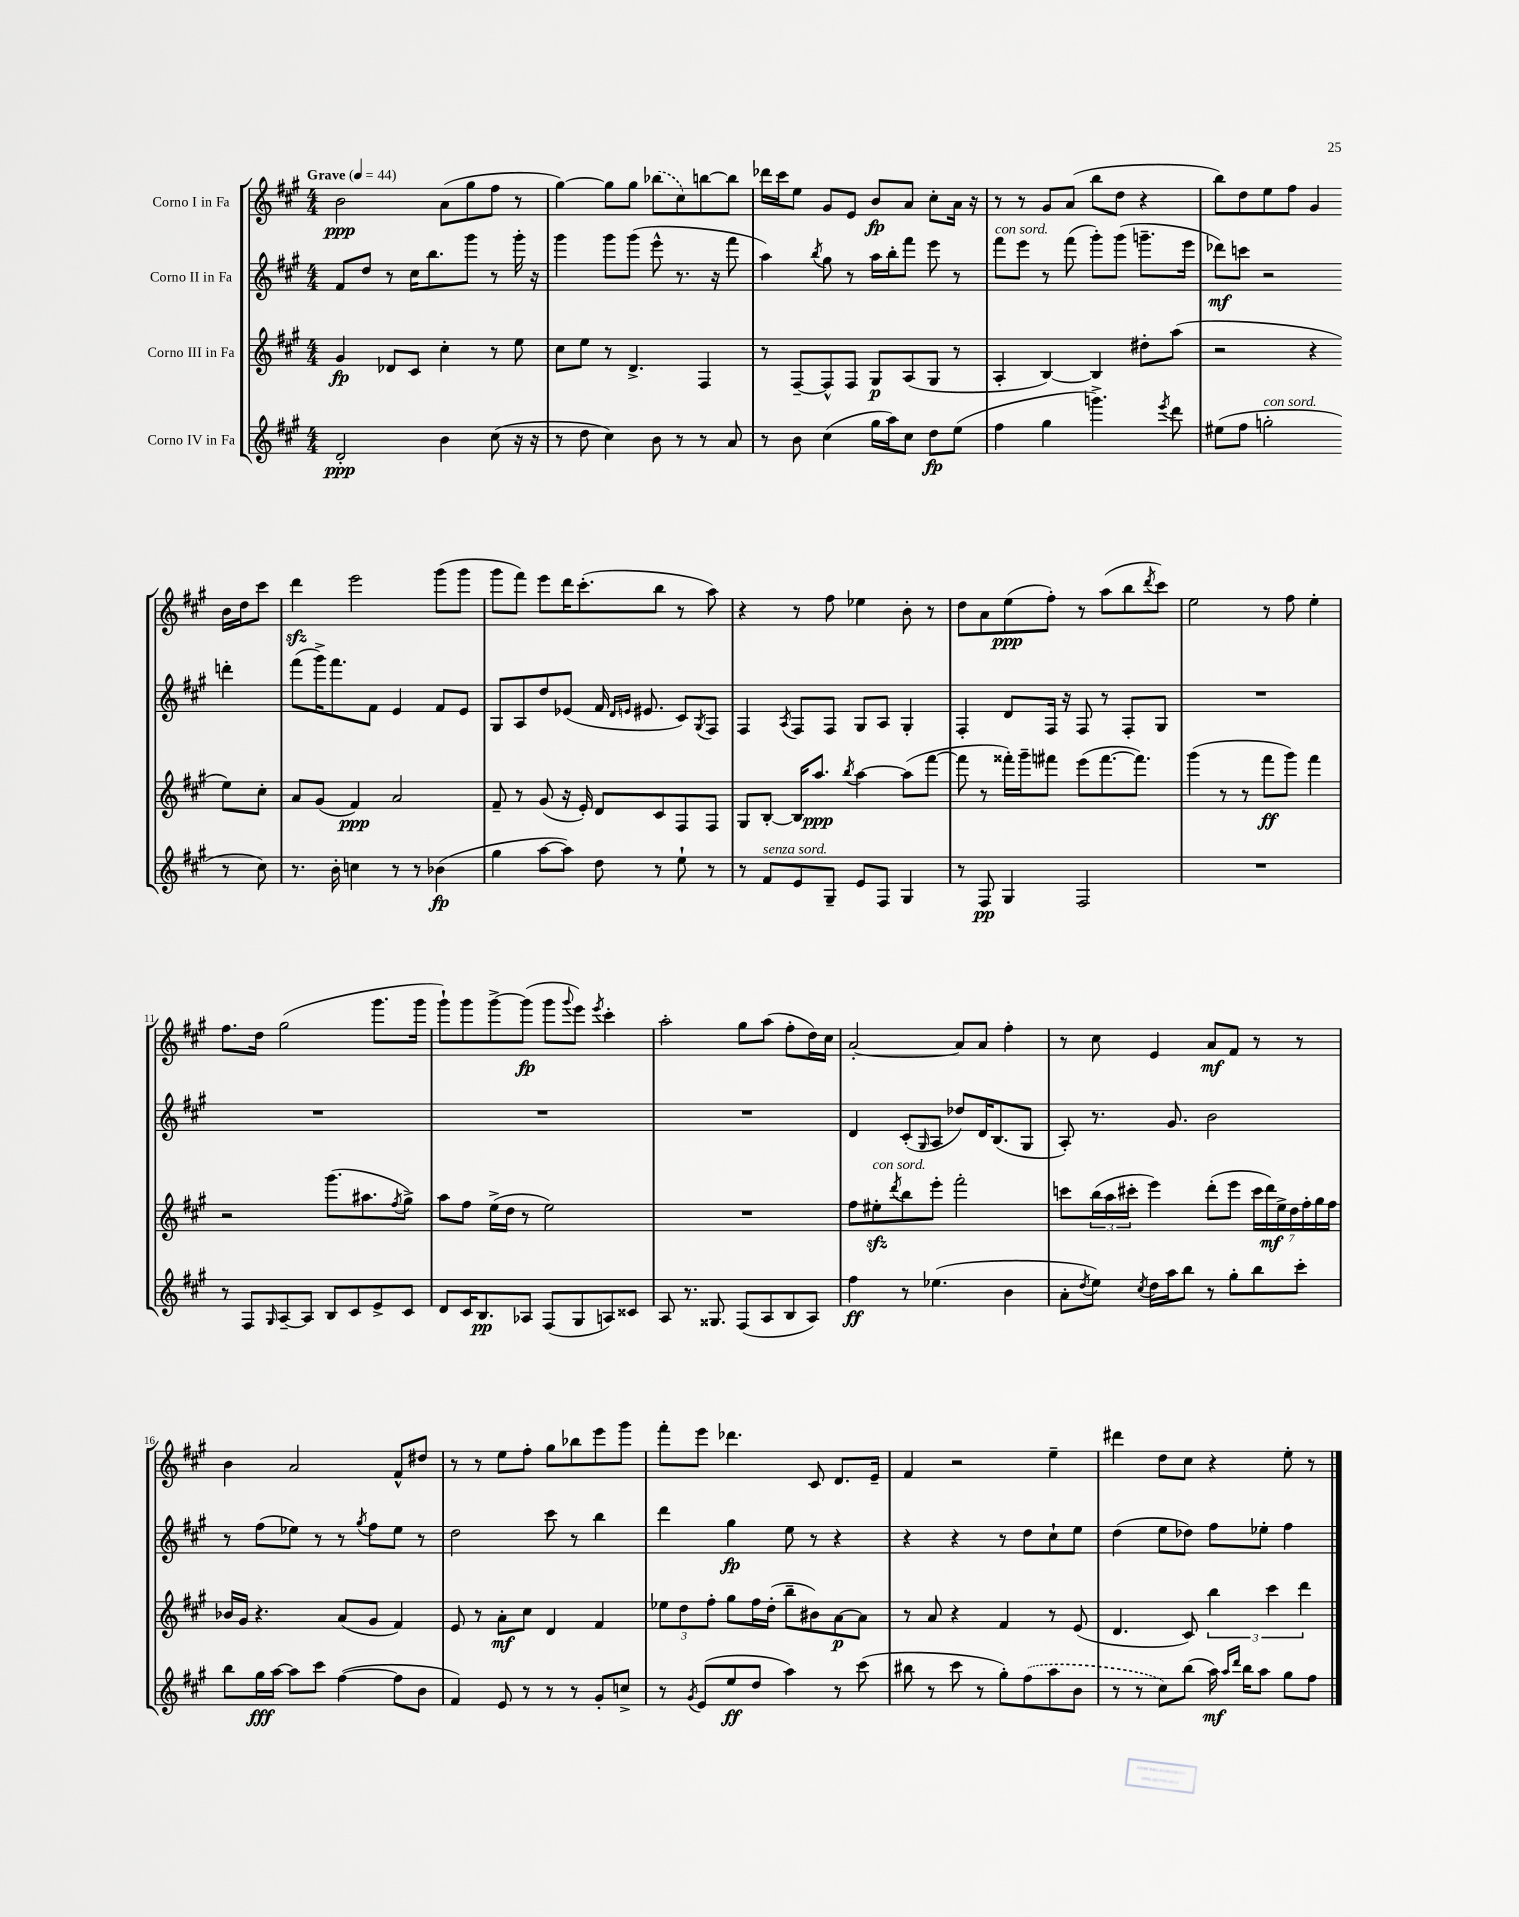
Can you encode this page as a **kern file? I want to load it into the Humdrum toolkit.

**kern	**dynam	**kern	**dynam	**kern	**dynam	**kern	**dynam
*part4	*part4	*part3	*part3	*part2	*part2	*part1	*part1
*staff4	*staff4	*staff3	*staff3	*staff2	*staff2	*staff1	*staff1
*I"Corno IV in Fa	*	*I"Corno III in Fa	*	*I"Corno II in Fa	*	*I"Corno I in Fa	*
*clefG2	*	*clefG2	*	*clefG2	*	*clefG2	*
*k[f#c#g#]	*	*k[f#c#g#]	*	*k[f#c#g#]	*	*k[f#c#g#]	*
*M4/4	*	*M4/4	*	*M4/4	*	*M4/4	*
*MM44	*	*MM44	*	*MM44	*	*MM44	*
=1	=1	=1	=1	=1	=1	=1	=1
!	!	!	!	!	!	!LO:TX:a:B:t=Grave	!
2d'/	ppp	4g#/	fp	8f#/L	.	2b\	ppp
.	.	.	.	8dd/J	.	.	.
.	.	8d-X/L	.	8r	.	.	.
.	.	8c#/J	.	16cc#\KL	.	.	.
.	.	.	.	8.bb\	.	.	.
4b\	.	4cc#'\	.	.	.	(8a\L	.
.	.	.	.	8ggg#\J	.	8gg#\	.
(8cc#\	.	8r	.	8r	.	8ff#\J	.
16r	.	8ee\	.	16ggg#'\	.	8r	.
16r	.	.	.	16r	.	.	.
=2	=2	=2	=2	=2	=2	=2	=2
8r	.	8cc#\L	.	4ggg#\	.	[4gg#\)	.
8dd\	.	8ee\J	.	.	.	.	.
4cc#\)	.	8r	.	8ggg#\L	.	8gg#\L]	.
.	.	4.d^/	.	(8ggg#\J	.	8gg#\J	.
8b\	.	.	.	8eee^^\	.	(8bb-X\L	.
8r	.	.	.	8.r	.	8cc#\)	.
8r	.	4F#/	.	.	.	[8bbn\	.
.	.	.	.	16r	.	.	.
8a/	.	.	.	8fff#\	.	8bb\J]	.
=3	=3	=3	=3	=3	=3	=3	=3
8r	.	8r	.	4aa\)	.	16ddd-X\LL	.
.	.	.	.	.	.	16ccc#\J	.
8b\	.	[8F#~/L	.	.	.	8ee\J	.
.	.	.	.	8qbb/	.	.	.
(4cc#\	.	8F#^^/]	.	8gg#\	.	8g#/L	.
.	.	8F#/J	.	8r	.	8e/J	.
16gg#\LL	.	8G#/L	p	16aa\LL	.	8b/L	fp
16aa\J)	.	.	.	16bb'\J	.	.	.
8cc#\J	.	(8A/	.	8fff#\J	.	8a/J	.
8dd\L	fp	8G#/J	.	8eee\	.	8cc#'\L	.
(8ee\J	.	8r	.	8r	.	16a\Jk	.
.	.	.	.	.	.	16r	.
=4	=4	=4	=4	=4	=4	=4	=4
!	!	!	!	!LO:TX:a:i:t=con sord.	!	!	!
4ff#\	.	4A'/	.	8fff#\L	.	8r	.
.	.	.	.	8eee\J	.	8r	.
4gg#\	.	[4B/)	.	8r	.	8g#/L	.
.	.	.	.	(8fff#\	.	(8a/J	.
4.gggn^\)	.	4B/]	.	8ggg#'\L)	.	8bb\L	.
.	.	.	.	(8ggg#\J	.	8dd\J	.
.	.	8dd#X'\L	.	8.gggn~\L	.	4r	.
8qeee/	.	.	.	.	.	.	.
8ddd\	.	(8aa\J	.	.	.	.	.
.	.	.	.	16eee\Jk	.	.	.
=5	=5	=5	=5	=5	=5	=5	=5
(8ee#X\L	.	2r	.	8ddd-X\L)	mf	8bb\L)	.
8ff#\J	.	.	.	8cccn\J	.	8dd\	.
!LO:TX:a:i:t=con sord.	!	!	!	!	!	!	!
2ggn'\	.	.	.	2r	.	8ee\	.
.	.	.	.	.	.	8ff#\J	.
.	.	4r	.	.	.	4g#/	.
8r	.	8ee\L)	.	4dddn'\	.	16b\LL	.
.	.	.	.	.	.	16dd\J	.
8cc#\)	.	8cc#'\J	.	.	.	8ccc#\J	.
!!LO:LB:g=z
=6	=6	=6	=6	=6	=6	=6	=6
8.r	.	8a/L	.	(8fff#\L	.	4dddzz\	.
.	.	(8g#/J	.	16ggg#^\K)	.	.	.
16b'\	.	.	.	8.fff#\	.	.	.
4ccn\	.	4f#/)	ppp	.	.	2eee\	.
.	.	.	.	8f#\J	.	.	.
8r	.	2a/	.	4e/	.	.	.
8r	.	.	.	.	.	.	.
(4b-X\	fp	.	.	8f#/L	.	(8ggg#\L	.
.	.	.	.	8e/J	.	8ggg#\J	.
=7	=7	=7	=7	=7	=7	=7	=7
4gg#\	.	8f#~/	.	8G#/L	.	8ggg#\L	.
.	.	8r	.	8A/	.	8fff#\J)	.
[8aa\L	.	(8g#/	.	8dd/	.	8eee\L	.
8aa\J])	.	16r	.	(8e-X/J	.	16ddd\K	.
.	.	16e'/)	.	.	.	(8.ccc#'\	.
8dd\	.	8d/L	.	16f#/	.	.	.
.	.	.	.	16qqd/LL	.	.	.
.	.	.	.	16qqen/JJ	.	.	.
.	.	.	.	8.e#X/	.	.	.
8r	.	8c#/	.	.	.	8bb\J	.
8ee`\	.	8F#/	.	8c#/L)	.	8r	.
.	.	.	.	8qG#/	.	.	.
8r	.	8F#/J	.	8F#/J	.	8aa\)	.
=8	=8	=8	=8	=8	=8	=8	=8
8r	.	8G#/L	.	4F#/	.	4r	.
!LO:TX:a:i:t=senza sord.	!	!	!	!	!	!	!
8f#/L	.	[8B'/J	.	.	.	.	.
.	.	.	.	8qA/	.	.	.
8e/	.	16B/KL]	.	8F#/L	.	8r	.
.	.	8.aa/J	ppp	.	.	.	.
8G#~/J	.	.	.	8F#/J	.	8ff#\	.
.	.	8qbb/	.	.	.	.	.
8e/L	.	[4aa\	.	8G#/L	.	4ee-X\	.
8F#/J	.	.	.	8A/J	.	.	.
4G#/	.	(8aa\L]	.	4G#'/	.	8b'\	.
.	.	[8fff#\J	.	.	.	8r	.
=9	=9	=9	=9	=9	=9	=9	=9
8r	.	8fff#\]	.	4F#'/	.	8dd\L	.
8F#/	pp	8r	.	.	.	8a\	.
4G#/	.	16fff##X'\LL)	.	8d/L	.	(8ee\	ppp
.	.	16ggg#~\J	.	.	.	.	.
.	.	8fff#X\J	.	16F#/Jk	.	8ff#'\J)	.
.	.	.	.	16r	.	.	.
2F#/	.	(8eee\L	.	8F#/	.	8r	.
.	.	[8.fff#\	.	8r	.	(8aa\L	.
.	.	.	.	8F#'/L	.	8bb\	.
.	.	8.fff#\J])	.	.	.	.	.
.	.	.	.	.	.	8qddd/	.
.	.	.	.	8G#/J	.	8ccc#\J)	.
=10	=10	=10	=10	=10	=10	=10	=10
1r	.	(4ggg#\	.	1r	.	2ee\	.
.	.	8r	.	.	.	.	.
.	.	8r	.	.	.	.	.
.	.	8fff#\L	ff	.	.	8r	.
.	.	8ggg#\J)	.	.	.	8ff#\	.
.	.	4fff#\	.	.	.	4ee'\	.
!!LO:LB:g=z
=11	=11	=11	=11	=11	=11	=11	=11
8r	.	2r	.	1r	.	8.ff#\L	.
8F#/L	.	.	.	.	.	.	.
.	.	.	.	.	.	16dd\Jk	.
16qqG#/	.	.	.	.	.	.	.
[8A~/	.	.	.	.	.	(2gg#\	.
8A/J]	.	.	.	.	.	.	.
8B/L	.	(8.ggg#\L	.	.	.	.	.
8c#/	.	.	.	.	.	.	.
.	.	8.aa#X\	.	.	.	.	.
8e^/	.	.	.	.	.	8.ggg#\L	.
.	.	8qff#/	.	.	.	.	.
8c#/J	.	8gg#^\J)	.	.	.	.	.
.	.	.	.	.	.	16ggg#\Jk	.
=12	=12	=12	=12	=12	=12	=12	=12
8d/L	.	8aa\L	.	1r	.	8ggg#`\L)	.
16c#/K	.	8ff#\J	.	.	.	8ggg#\	.
8.B/	pp	.	.	.	.	.	.
.	.	(16ee^\LL	.	.	.	[8ggg#^\	.
.	.	16dd\JJ	.	.	.	.	.
8A-X/J	.	8r	.	.	.	(8ggg#\J]	fp
(8F#/L	.	2ee\)	.	.	.	8ggg#\L	.
.	.	.	.	.	.	8qqggg#/	.
8G#/	.	.	.	.	.	8eee\J)	.
.	.	.	.	.	.	8qeee/	.
8An/)	.	.	.	.	.	4ccc#'\	.
8c##X/J	.	.	.	.	.	.	.
=13	=13	=13	=13	=13	=13	=13	=13
8A/	.	1r	.	1r	.	2aa'\	.
8.r	.	.	.	.	.	.	.
8.G##X/	.	.	.	.	.	.	.
(8F#/L	.	.	.	.	.	8gg#\L	.
8A/	.	.	.	.	.	(8aa\J	.
8B/	.	.	.	.	.	8ff#'\L	.
8A/J)	.	.	.	.	.	16dd\L)	.
.	.	.	.	.	.	16cc#\JJ	.
=14	=14	=14	=14	=14	=14	=14	=14
4ff#\	ff	8ff#\L	.	4d/	.	[2a'/	.
!	!	!LO:TX:a:i:t=con sord.	!	!	!	!	!
.	.	8ee#Xzz'\	.	.	.	.	.
.	.	8qddd/	.	.	.	.	.
8r	.	8bb\	.	(8c#'/L	.	.	.
.	.	.	.	16qqG#/	.	.	.
(4.ee-X\	.	8eee'\J	.	8A/J	.	.	.
.	.	2fff#'\	.	8dd-X/L)	.	8a/L]	.
.	.	.	.	16d/K	.	8a/J	.
.	.	.	.	(8.B/	.	.	.
4b\	.	.	.	.	.	4ff#'\	.
.	.	.	.	8G#/J	.	.	.
=15	=15	=15	=15	=15	=15	=15	=15
8a'\L	.	8cccn\L	.	8A'/)	.	8r	.
8qdd/	.	.	.	.	.	.	.
8ee\J)	.	(24bb\L	.	8.r	.	8cc#\	.
.	.	24aa\	.	.	.	.	.
.	.	24ccc#X'\JJ	.	.	.	.	.
8qcc#/	.	.	.	.	.	.	.
16dd\LL	.	4eee\)	.	.	.	4e/	.
16aa\J	.	.	.	8.g#/	.	.	.
8bb\J	.	.	.	.	.	.	.
8r	.	(8ddd'\L	.	2b\	.	8a/L	mf
8gg#'\L	.	8eee\J	.	.	.	8f#/J	.
8bb\	.	28ccc#\LL	.	.	.	8r	.
.	.	28ddd\)	mf	.	.	.	.
.	.	28ee^\	.	.	.	.	.
.	.	28dd\	.	.	.	.	.
8ccc#'\J	.	.	.	.	.	8r	.
.	.	28ff#'\	.	.	.	.	.
.	.	28gg#\	.	.	.	.	.
.	.	28ff#\JJ	.	.	.	.	.
!!LO:LB:g=z
=16	=16	=16	=16	=16	=16	=16	=16
8bb\L	.	16b-X/LL	.	8r	.	4b\	.
.	.	16g#/JJ	.	.	.	.	.
16gg#\L	fff	4.r	.	(8ff#\L	.	.	.
[16aa\JJ	.	.	.	.	.	.	.
8aa\L]	.	.	.	8ee-X\J)	.	2a/	.
8ccc#\J	.	.	.	8r	.	.	.
([4ff#\	.	(8a/L	.	8r	.	.	.
.	.	.	.	8qgg#/	.	.	.
.	.	8g#/J	.	8ff#\L	.	.	.
8ff#\L]	.	4f#/)	.	8ee-\J	.	8f#^^/L	.
8b\J	.	.	.	8r	.	8dd#X/J	.
=17	=17	=17	=17	=17	=17	=17	=17
4f#/)	.	8e/	.	2dd\	.	8r	.
.	.	8r	.	.	.	8r	.
8e/	.	8a'\L	mf	.	.	8ee\L	.
8r	.	8cc#\J	.	.	.	8ff#'\J	.
8r	.	4d/	.	8ccc#\	.	8gg#\L	.
8r	.	.	.	8r	.	8bb-X\	.
8g#'/L	.	4f#/	.	4bb\	.	8eee\	.
8ccn^/J	.	.	.	.	.	8ggg#\J	.
=18	=18	=18	=18	=18	=18	=18	=18
8r	.	12ee-X\L	.	4ddd\	.	8fff#'\L	.
.	.	12dd\	.	.	.	.	.
8qg#/	.	.	.	.	.	.	.
(8e/L	.	.	.	.	.	8eee\J	.
.	.	12ff#'\J	.	.	.	.	.
8ee/	ff	8gg#\L	.	4gg#\	fp	4.ddd-X\	.
8dd/J	.	16ff#\L	.	.	.	.	.
.	.	(16dd'\JJ	.	.	.	.	.
4aa\)	.	8bb~\L	.	8ee\	.	.	.
.	.	8b#X\)	.	8r	.	8c#/	.
8r	.	[8a\	p	4r	.	8.d/L	.
(8ccc#\	.	8a\J]	.	.	.	.	.
.	.	.	.	.	.	16e~/Jk	.
=19	=19	=19	=19	=19	=19	=19	=19
8bb#X\	.	8r	.	4r	.	4f#/	.
8r	.	8a/	.	.	.	.	.
8ccc#\	.	4r	.	4r	.	2r	.
8r	.	.	.	.	.	.	.
8gg#'\L)	.	4f#/	.	8r	.	.	.
(8ff#\	.	.	.	8dd\L	.	.	.
8aa\	.	8r	.	8cc#`\	.	4ee~\	.
8b\J	.	(8e/	.	8ee\J	.	.	.
=20	=20	=20	=20	=20	=20	=20	=20
8r	.	4.d/	.	(4dd\	.	4ddd#X\	.
8r	.	.	.	.	.	.	.
8cc#\L)	.	.	.	8ee\L	.	8dd\L	.
(8bb\J	.	8c#/)	.	8dd-X\J)	.	8cc#\J	.
16aa\)	mf	6bb\	.	8ff#\L	.	4r	.
16qqaa/LL	.	.	.	.	.	.	.
16qqddd/JJ	.	.	.	.	.	.	.
16bb\KL	.	.	.	.	.	.	.
8aa\J	.	.	.	8ee-X'\J	.	.	.
.	.	6ccc#\	.	.	.	.	.
8gg#\L	.	.	.	4ff#\	.	8ee'\	.
.	.	6ddd\	.	.	.	.	.
8ff#\J	.	.	.	.	.	8r	.
==	==	==	==	==	==	==	==
*-	*-	*-	*-	*-	*-	*-	*-
